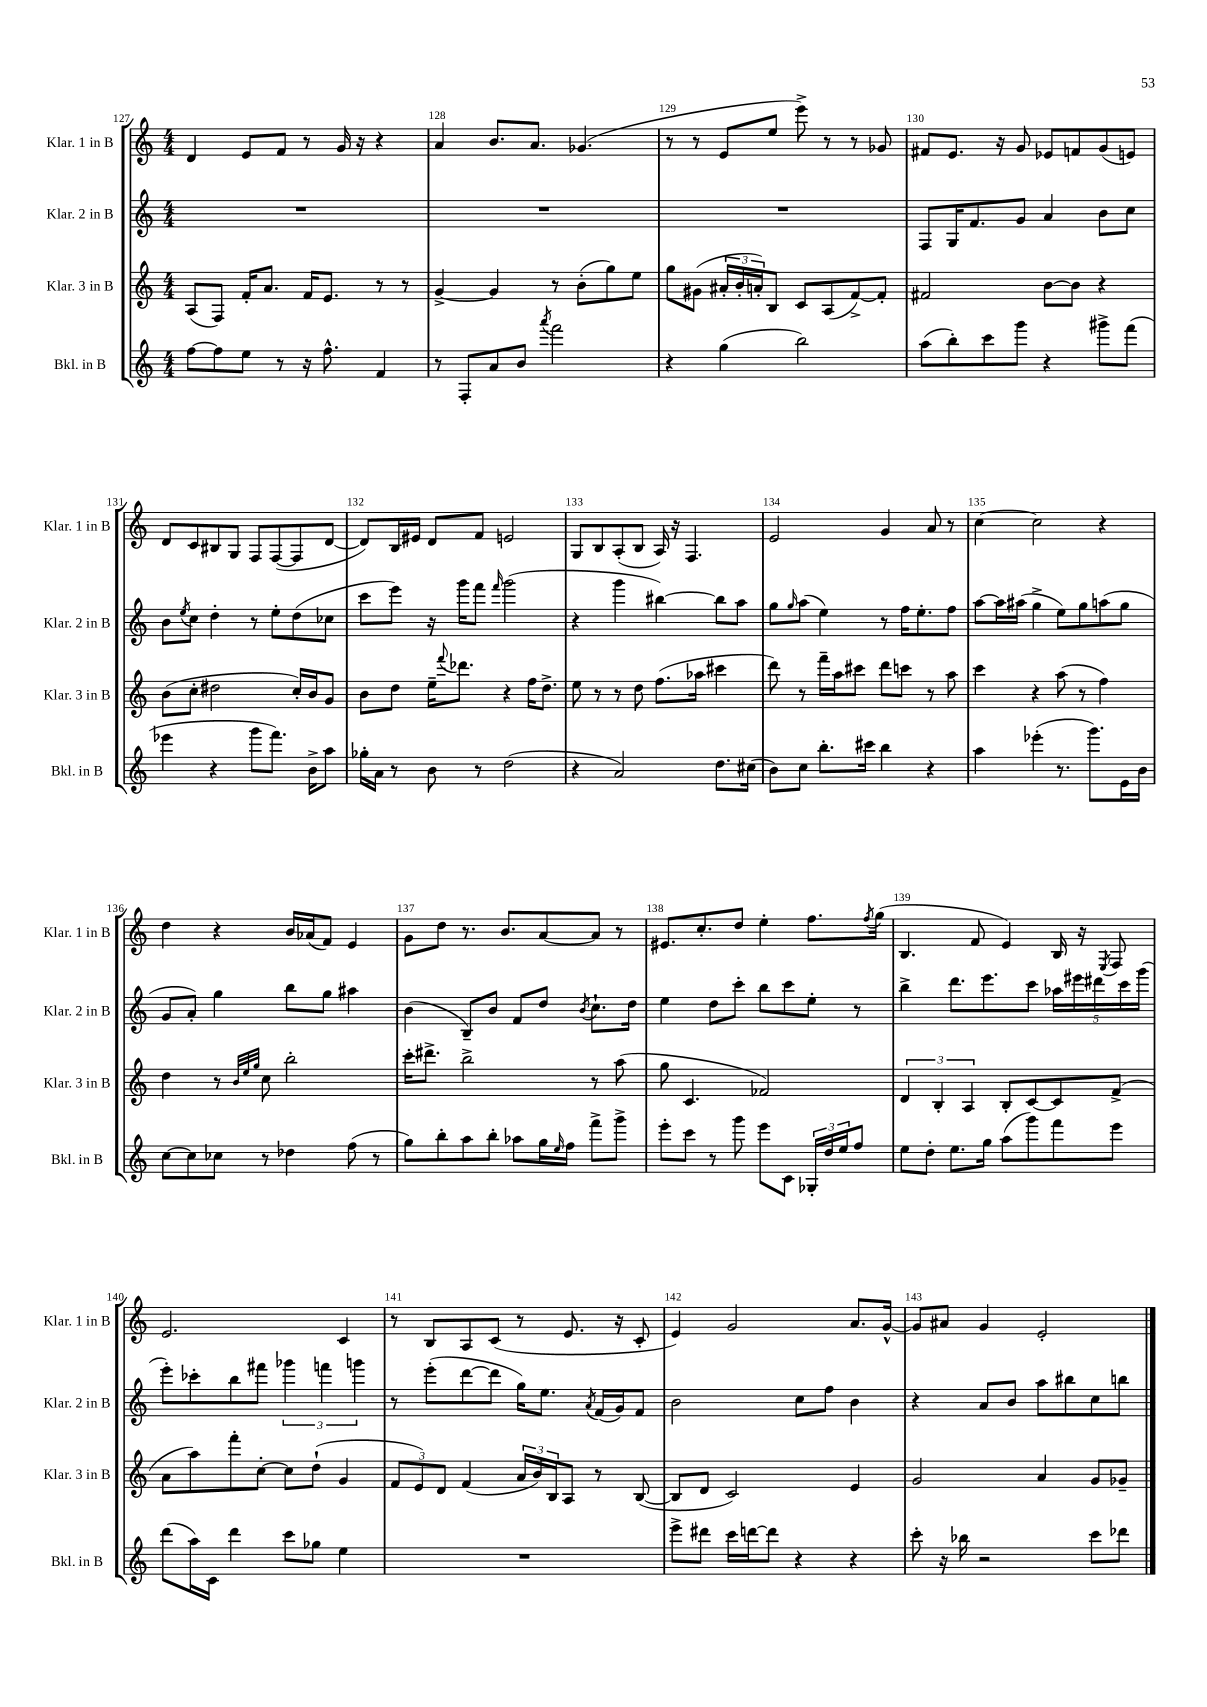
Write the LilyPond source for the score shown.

<<
\new StaffGroup <<
\new Staff = "s0" \with { instrumentName = "Klar. 1 in B" shortInstrumentName = "Klar. 1 in B" } {
    \clef treble \key c \major \numericTimeSignature \time 4/4
    d'4 e'8 f'8 r8 g'16 r16 r4 |
    a'4 b'8. a'8. ges'4.( |
    r8 r8 e'8 e''8 e'''8->) r8 r8 ges'8 |
    fis'8 e'8. r16 g'8 ees'8 f'8 g'8( e'8) |
    d'8 c'8 bis8 g8 f8 f8~( f8 d'8~ |
    d'8) b16 eis'16 d'8 f'8 e'2 |
    g8 b8 a8-.( b8 a16) r16 f4. |
    e'2 g'4 a'8 r8 |
    c''4~ c''2 r4 |
    d''4 r4 b'16 aes'16( f'8) e'4 |
    g'8 d''8 r8. b'8. a'8~ a'8 r8 |
    eis'8. c''8.-. d''8 e''4-. f''8. \acciaccatura { f''8 } g''16( |
    b4. f'8 e'4) b16 r16 \acciaccatura { e8 } f8 |
    e'2. c'4 |
    r8 b8 a8 c'8( r8 e'8. r16 c'8-. |
    e'4) g'2 a'8. g'16~-^ |
    g'8 ais'8 g'4 e'2-. \bar "|." |
}
\new Staff = "s1" \with { instrumentName = "Klar. 2 in B" shortInstrumentName = "Klar. 2 in B" } {
    \clef treble \key c \major \numericTimeSignature \time 4/4
    R1 |
    R1 |
    R1 |
    f8 g16 f'8. g'8 a'4 b'8 c''8 |
    b'8 \acciaccatura { e''8 } c''8 d''4-. r8 e''8-. d''8( ces''8 |
    c'''8 e'''8) r16 g'''16 f'''8 \grace { f'''16 } g'''2( |
    r4 g'''4 bis''4~) bis''8 a''8 |
    g''8 \grace { g''16 } a''8( e''4) r8 f''16 e''8.-. f''8 |
    a''8~ a''16 ais''16( g''4-> e''8) g''8 a''8( g''8 |
    g'8 a'8-.) g''4 b''8 g''8 ais''4 |
    b'4( b8--) b'8 f'8 d''8 \acciaccatura { b'8 } c''8.-! d''16 |
    e''4 d''8 c'''8-. b''8 c'''8 e''8-. r8 |
    b''4-> d'''8. e'''8. c'''8 \tuplet 5/4 { aes''16 eis'''16 dis'''16 c'''16 g'''16( } |
    e'''8-.) ces'''8-. b''8 fis'''8 \tuplet 3/2 { ges'''4 f'''4 g'''4 } |
    r8 e'''8-.( d'''8~ d'''8 g''16) e''8. \acciaccatura { a'8 } f'16( g'16) f'8 |
    b'2 c''8 f''8 b'4 |
    r4 a'8 b'8 a''8 bis''8 c''8 b''8 \bar "|." |
}
\new Staff = "s2" \with { instrumentName = "Klar. 3 in B" shortInstrumentName = "Klar. 3 in B" } {
    \clef treble \key c \major \numericTimeSignature \time 4/4
    a8( f8) f'16-. a'8. f'16 e'8. r8 r8 |
    g'4~-> g'4 r8 b'8-.( g''8) e''8 |
    g''8 gis'8( \tuplet 3/2 { ais'16-. b'16-. a'16-.) } b8 c'8 a8( f'8~->) f'8-. |
    fis'2 b'8~ b'8 r4 |
    b'8( c''8-. dis''2 c''16-.) b'16 g'8 |
    b'8 d''8 e''16-- \appoggiatura { f'''8 } des'''8. r4 f''16 d''8.-> |
    e''8 r8 r8 d''8 f''8.( aes''16 cis'''4 |
    d'''8) r8 f'''16-- a''16 cis'''8 d'''8 c'''8 r8 a''8 |
    c'''4 r4 a''8( r8 f''4) |
    d''4 r8 \grace { b'32 e''32 g''32 } c''8 b''2-. |
    c'''16-. dis'''8.-> b''2-> r8 a''8( |
    g''8 c'4. fes'2) |
    \tuplet 3/2 { d'4 b4-. a4 } b8-. c'8~ c'8 f'8->( |
    a'8 a''8) f'''8-. c''8~-. c''8 d''8-!( g'4 |
    \tuplet 3/2 { f'8 e'8) d'8 } f'4( \tuplet 3/2 { a'16 b'16) b16 } a8 r8 b8~( |
    b8 d'8 c'2) e'4 |
    g'2 a'4 g'8 ges'8-- \bar "|." |
}
\new Staff = "s3" \with { instrumentName = "Bkl. in B" shortInstrumentName = "Bkl. in B" } {
    \clef treble \key c \major \numericTimeSignature \time 4/4
    f''8~ f''8 e''8 r8 r16 f''8.-^ f'4 |
    r8 f8-. a'8 b'8 \acciaccatura { a'''8 } f'''2 |
    r4 g''4( b''2) |
    a''8( b''8-.) c'''8 g'''8 r4 gis'''8-> f'''8( |
    ees'''4 r4 g'''8 f'''8.) b'16-> a''8 |
    ges''16-. a'16 r8 b'8 r8 d''2( |
    r4 a'2) d''8. cis''16( |
    b'8) c''8 b''8.-. cis'''16 b''4 r4 |
    a''4 ees'''4-.( r8. g'''8.) e'16 b'16 |
    c''8~ c''8 ces''8 r8 des''4 f''8( r8 |
    g''8) b''8-. a''8 b''8-. aes''8 g''16 \grace { e''16 } f''16 f'''8-> g'''8-> |
    e'''8-. c'''8 r8 g'''8 e'''8 c'8 \tuplet 3/2 { ges16-. d''16 e''16 } f''8 |
    e''8 d''8-. e''8. g''16 a''8( g'''8) f'''8 e'''8 |
    d'''8( a''16) c'16 d'''4 c'''8 ges''8 e''4 |
    R1 |
    e'''8-> dis'''8 c'''16 d'''16~ d'''8 r4 r4 |
    c'''8-. r16 bes''16 r2 c'''8 des'''8 \bar "|." |
}
>>
>>
\layout { \context { \Score currentBarNumber = #127 \override BarNumber.break-visibility = ##(#f #t #t) barNumberVisibility = #all-bar-numbers-visible } }
